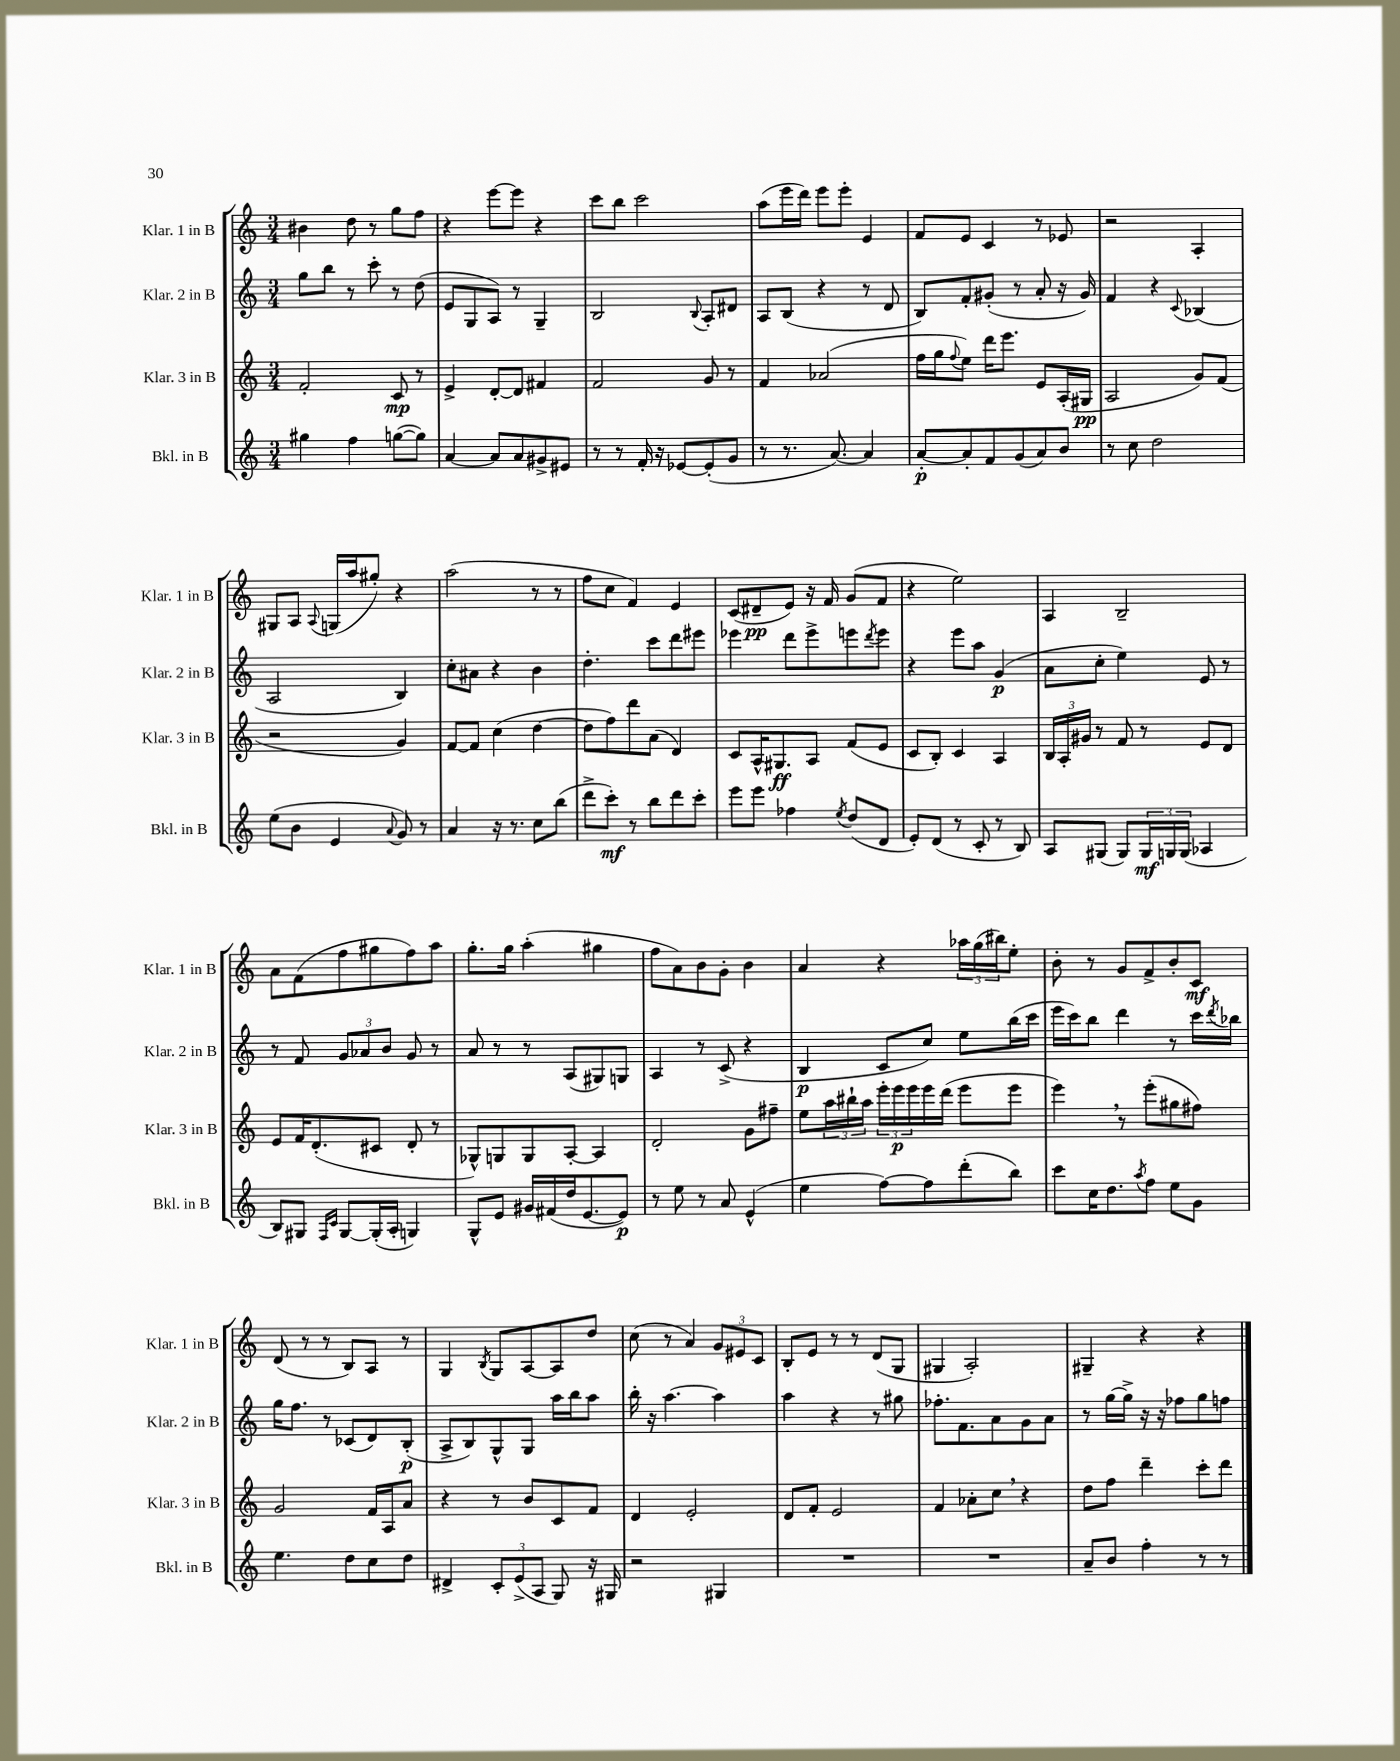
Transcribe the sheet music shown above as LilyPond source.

<<
\new StaffGroup <<
\new Staff = "s0" \with { instrumentName = "Klar. 1 in B" shortInstrumentName = "Klar. 1 in B" } {
    \clef treble \key c \major \numericTimeSignature \time 3/4
    bis'4 d''8 r8 g''8 f''8 |
    r4 e'''8~ e'''8 r4 |
    c'''8 b''8 c'''2 |
    a''8( e'''16 d'''16) e'''8 e'''8-. e'4 |
    f'8 e'8 c'4 r8 ees'8 |
    r2 a4-. |
    gis8 a8 \appoggiatura { a8 } g16( a''16 gis''8-.) r4 |
    a''2( r8 r8 |
    f''8 c''8 f'4) e'4 |
    c'8( dis'8--\pp e'8) r16 f'16 g'8( f'8 |
    r4 e''2) |
    a4 b2-- |
    a'8 f'8( f''8 gis''8 f''8) a''8 |
    g''8.-. g''16 a''4-.( gis''4 |
    f''8 a'8) b'8 g'8-. b'4 |
    a'4 r4 \tuplet 3/2 { aes''16 g''16( bis''16) } e''8-. |
    b'8-. r8 g'8 f'8-> b'8-. c'8\mf |
    d'8( r8 r8 b8) a8 r8 |
    g4 \acciaccatura { b8 } g8 a8~ a8 d''8 |
    c''8( r8 a'4) \tuplet 3/2 { g'8 eis'8 c'8 } |
    b8-. e'8 r8 r8 d'8( g8 |
    gis4 a2-.) |
    gis4-- r4 r4 \bar "|." |
}
\new Staff = "s1" \with { instrumentName = "Klar. 2 in B" shortInstrumentName = "Klar. 2 in B" } {
    \clef treble \key c \major \numericTimeSignature \time 3/4
    g''8 b''8 r8 c'''8-. r8 d''8( |
    e'8 g8 a8) r8 g4-- |
    b2 \appoggiatura { b8 } a8-. dis'8 |
    a8 b8( r4 r8 d'8 |
    b8) f'8-. gis'8-.( r8 a'8-. r16 gis'16) |
    f'4 r4 \appoggiatura { c'8 } bes4( |
    a2 b4) |
    c''8-. ais'8 r4 b'4 |
    d''4.-. c'''8 d'''8 eis'''8 |
    ees'''4 d'''8 ees'''8-> e'''8 \acciaccatura { d'''8 } e'''8 |
    r4 e'''8 a''8 g'4\p( |
    a'8 c''8-. e''4) e'8 r8 |
    r8 f'8 \tuplet 3/2 { g'8 aes'8 b'8 } g'8 r8 |
    a'8 r8 r8 a8( gis8) g8 |
    a4 r8 c'8->( r4 |
    b4\p c'8 c''8) e''8 b''16( c'''16 |
    e'''16 c'''16) b''8 d'''4 r8 c'''16 \acciaccatura { d'''8 } bes''16 |
    g''16 f''8. r8 ces'8( d'8) b8-.\p( |
    a8-> b8) g8-^ g8 a''16 b''16 a''8 |
    b''16-. r16 a''4.~ a''4 |
    a''4 r4 r8 gis''8 |
    fes''8.-. f'8. a'8 g'8 a'8 |
    r8 g''16~ g''16-> r16 r16 fes''8 g''8 f''8 \bar "|." |
}
\new Staff = "s2" \with { instrumentName = "Klar. 3 in B" shortInstrumentName = "Klar. 3 in B" } {
    \clef treble \key c \major \numericTimeSignature \time 3/4
    f'2-. c'8\mp r8 |
    e'4-> d'8~-. d'8 fis'4 |
    f'2 g'8 r8 |
    f'4 aes'2( |
    f''16 g''16 \appoggiatura { f''8 } e''8) d'''16 e'''8. e'8 a16-.( gis16\pp |
    a2 g'8) f'8( |
    r2 g'4) |
    f'8~ f'8 c''4( d''4~ |
    d''8 f''8) d'''8 a'8( d'4) |
    c'8 a16-^ gis8.\ff a8 f'8( e'8 |
    c'8 b8-.) c'4 a4 |
    \tuplet 3/2 { b16 a16-. gis'16 } r8 f'8 r8 e'8 d'8 |
    e'8 f'16 d'8.-.( cis'8 d'8-. r8 |
    ges8-^) g8 g8 a8~-. a4 |
    d'2-. g'8 fis''8-- |
    e''8 \tuplet 3/2 { a''16 bis''16-! a''16 } \tuplet 3/2 { e'''16-. e'''16\p e'''16 } e'''16 d'''16( e'''8 e'''8 |
    e'''4) \breathe r8 e'''8-.( gis''8 fis''8) |
    g'2 f'16 a16 a'8 |
    r4 r8 b'8 c'8 f'8 |
    d'4 e'2-. |
    d'8 f'8-. e'2 |
    f'4 aes'8-. c''8 \breathe r4 |
    d''8 f''8 d'''4-- c'''8-. d'''8 \bar "|." |
}
\new Staff = "s3" \with { instrumentName = "Bkl. in B" shortInstrumentName = "Bkl. in B" } {
    \clef treble \key c \major \numericTimeSignature \time 3/4
    gis''4 f''4 g''8~( g''8) |
    a'4~ a'8 a'8 gis'8-> eis'8 |
    r8 r8 f'16-. r16 ees'8~ ees'8-.( g'8 |
    r8 r8. a'8.~) a'4 |
    a'8~-.\p a'8-. f'8 g'8( a'8) b'8 |
    r8 c''8 d''2 |
    e''8( b'8 e'4 \appoggiatura { a'8 } g'8) r8 |
    a'4 r16 r8. c''8 b''8( |
    d'''8-> c'''8-.\mf) r8 b''8 d'''8 c'''8-. |
    e'''8 e'''8 fes''4 \acciaccatura { e''8 } d''8( d'8 |
    e'8-.) d'8( r8 c'8-. r8 b8) |
    a8 gis8( gis8) \tuplet 3/2 { gis16\mf g16 g16( } aes4 |
    b8) gis8 \grace { f16 c'16 } gis8~ gis16-.( a16-. g4) |
    g8-^ e'8 gis'16 fis'16( d''16 e'8.~ e'8\p) |
    r8 e''8 r8 a'8 e'4-^( |
    e''4 f''8~) f''8 d'''8-.( b''8) |
    c'''8 c''16 d''8. \acciaccatura { a''8 } f''8 e''8 g'8 |
    e''4. d''8 c''8 d''8 |
    dis'4-> \tuplet 3/2 { c'8-. e'8->( a8 } g8) r16 gis16 |
    r2 gis4 |
    R2. |
    R2. |
    a'8-- b'8 f''4-. r8 r8 \bar "|." |
}
>>
>>
\layout { \context { \Score \remove "Bar_number_engraver" } }
